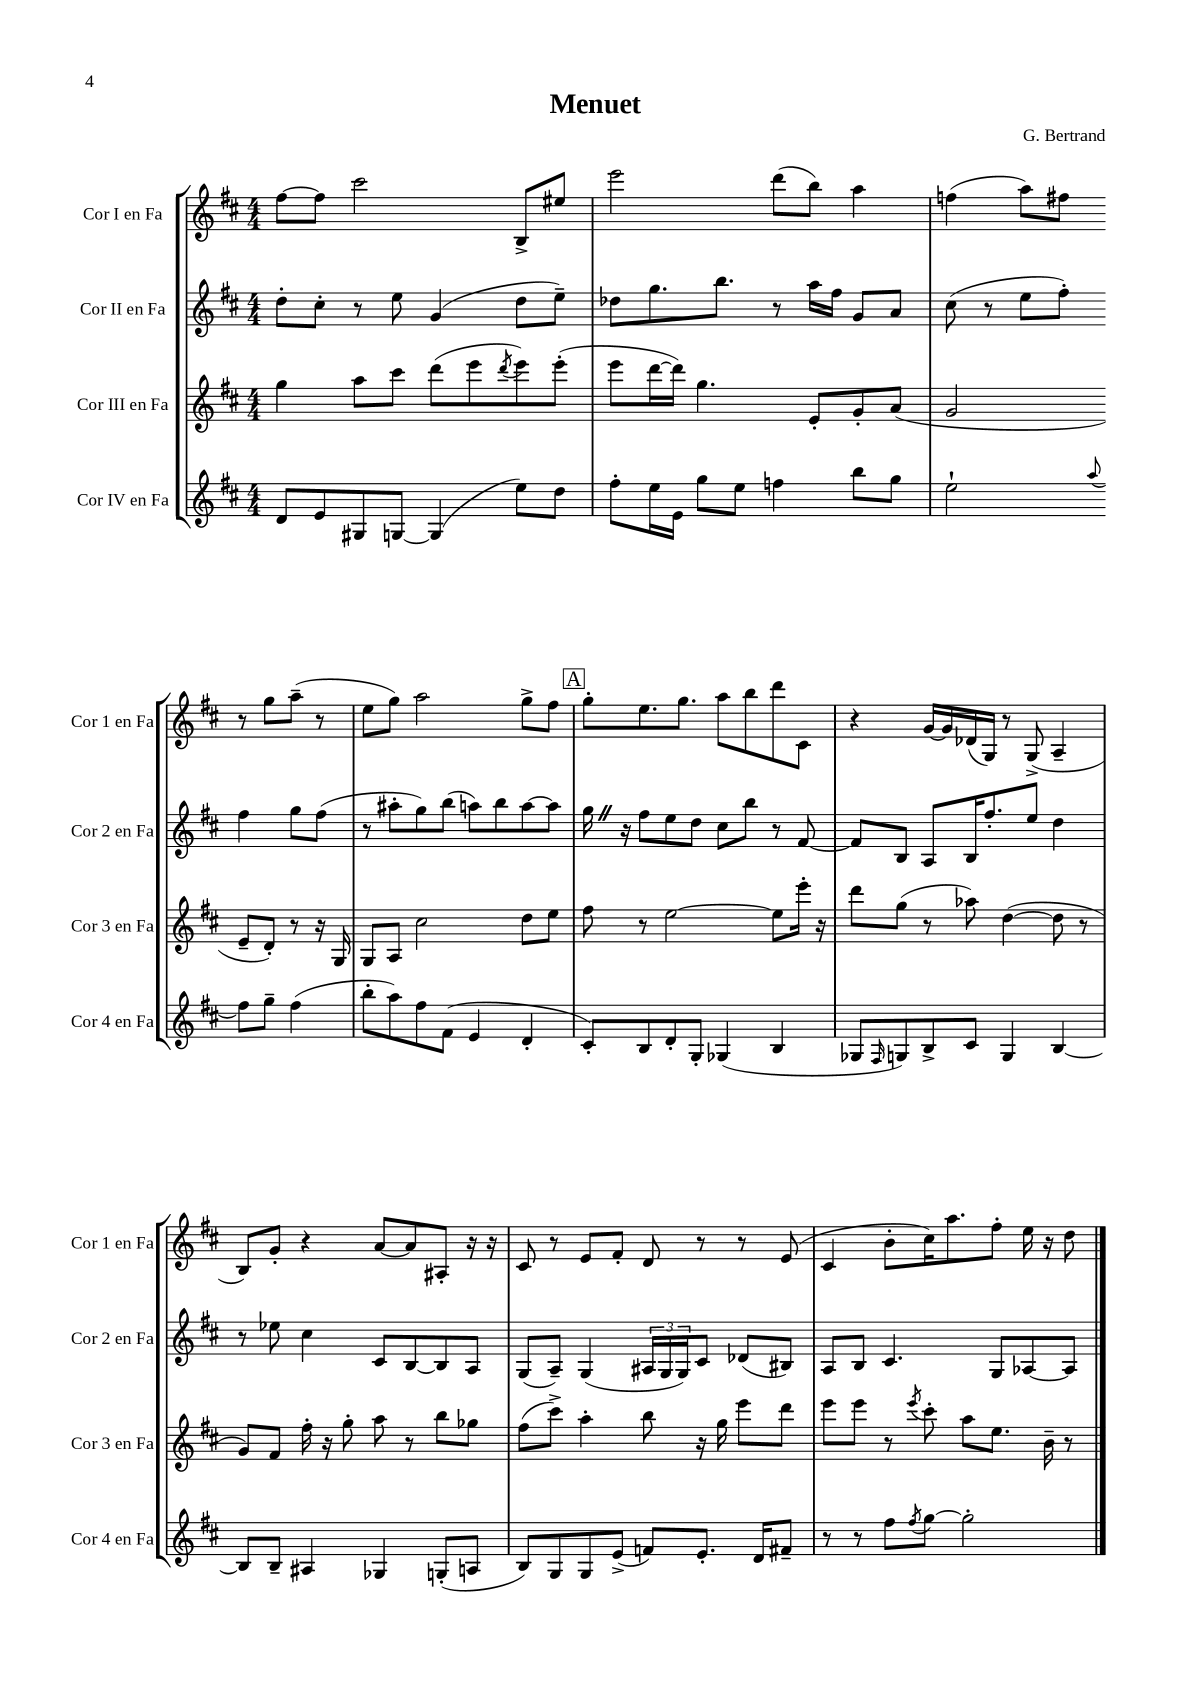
\header { title = "Menuet" composer = "G. Bertrand" }
<<
\new StaffGroup <<
\new Staff = "s0" \with { instrumentName = "Cor I en Fa" shortInstrumentName = "Cor 1 en Fa" } {
    \clef treble \key d \major \numericTimeSignature \time 4/4
    fis''8~ fis''8 cis'''2 b8-> eis''8 |
    e'''2 d'''8( b''8) a''4 |
    f''4( a''8) fis''8 r8 g''8 a''8--( r8 |
    e''8 g''8) a''2 g''8-> fis''8 |
    \mark \markup { \box "A" } g''8-. e''8. g''8. a''8 b''8 d'''8 cis'8 |
    r4 g'16~ g'16 des'16( g16) r8 g8->( a4-- |
    b8) g'8-. r4 a'8~ a'8 ais8-. r16 r16 |
    cis'8 r8 e'8 fis'8-. d'8 r8 r8 e'8( |
    cis'4 b'8-. cis''16) a''8. fis''8-. e''16 r16 d''8 \bar "|." |
}
\new Staff = "s1" \with { instrumentName = "Cor II en Fa" shortInstrumentName = "Cor 2 en Fa" } {
    \clef treble \key d \major \numericTimeSignature \time 4/4
    d''8-. cis''8-. r8 e''8 g'4( d''8 e''8--) |
    des''8 g''8. b''8. r8 a''16 fis''16 g'8 a'8 |
    cis''8( r8 e''8 fis''8-.) fis''4 g''8 fis''8( |
    r8 ais''8-. g''8) b''8( a''8) b''8 a''8~ a''8 |
    \mark \markup { \box "A" } g''16 \once \override BreathingSign.text = \markup { \musicglyph "scripts.caesura.straight" } \breathe r16 fis''8 e''8 d''8 cis''8 b''8 r8 fis'8~ |
    fis'8 b8 a8 b16 fis''8.-. e''8 d''4 |
    r8 ees''8 cis''4 cis'8 b8~ b8 a8 |
    g8( a8--) g4( \tuplet 3/2 { ais16 g16 g16) } cis'8 des'8( bis8) |
    a8 b8 cis'4. g8 aes8~ aes8 \bar "|." |
}
\new Staff = "s2" \with { instrumentName = "Cor III en Fa" shortInstrumentName = "Cor 3 en Fa" } {
    \clef treble \key d \major \numericTimeSignature \time 4/4
    g''4 a''8 cis'''8 d'''8( e'''8 \acciaccatura { d'''8 } e'''8) e'''8-.( |
    e'''8 d'''16~ d'''16) g''4. e'8-. g'8-. a'8( |
    g'2 e'8-- d'8-.) r8 r16 g16 |
    g8 a8 cis''2 d''8 e''8 |
    \mark \markup { \box "A" } fis''8 r8 e''2~ e''8 e'''16-. r16 |
    d'''8 g''8( r8 aes''8) d''4~( d''8 r8 |
    g'8) fis'8 fis''16-. r16 g''8-. a''8 r8 b''8 ges''8 |
    fis''8( cis'''8->) a''4-. b''8 r16 g''16 e'''8 d'''8 |
    e'''8 e'''8 r8 \acciaccatura { e'''8 } cis'''8-. a''8 e''8. b'16-- r8 \bar "|." |
}
\new Staff = "s3" \with { instrumentName = "Cor IV en Fa" shortInstrumentName = "Cor 4 en Fa" } {
    \clef treble \key d \major \numericTimeSignature \time 4/4
    d'8 e'8 gis8 g8~ g4( e''8) d''8 |
    fis''8-. e''16 e'16 g''8 e''8 f''4 b''8 g''8 |
    e''2-! \appoggiatura { a''8 } fis''8 g''8-- fis''4( |
    b''8-. a''8) fis''8 fis'8( e'4 d'4-. |
    \mark \markup { \box "A" } cis'8-.) b8 d'8-. g8-. ges4( b4 |
    ges8 \grace { fis16 } g8) b8-> cis'8 g4 b4~ |
    b8 b8-- ais4 ges4 g8-.( a8 |
    b8) g8 g8 e'8->( f'8) e'8.-. d'16 fis'8-- |
    r8 r8 fis''8 \acciaccatura { fis''8 } g''8~ g''2-. \bar "|." |
}
>>
>>
\layout { \context { \Score \remove "Bar_number_engraver" } }
